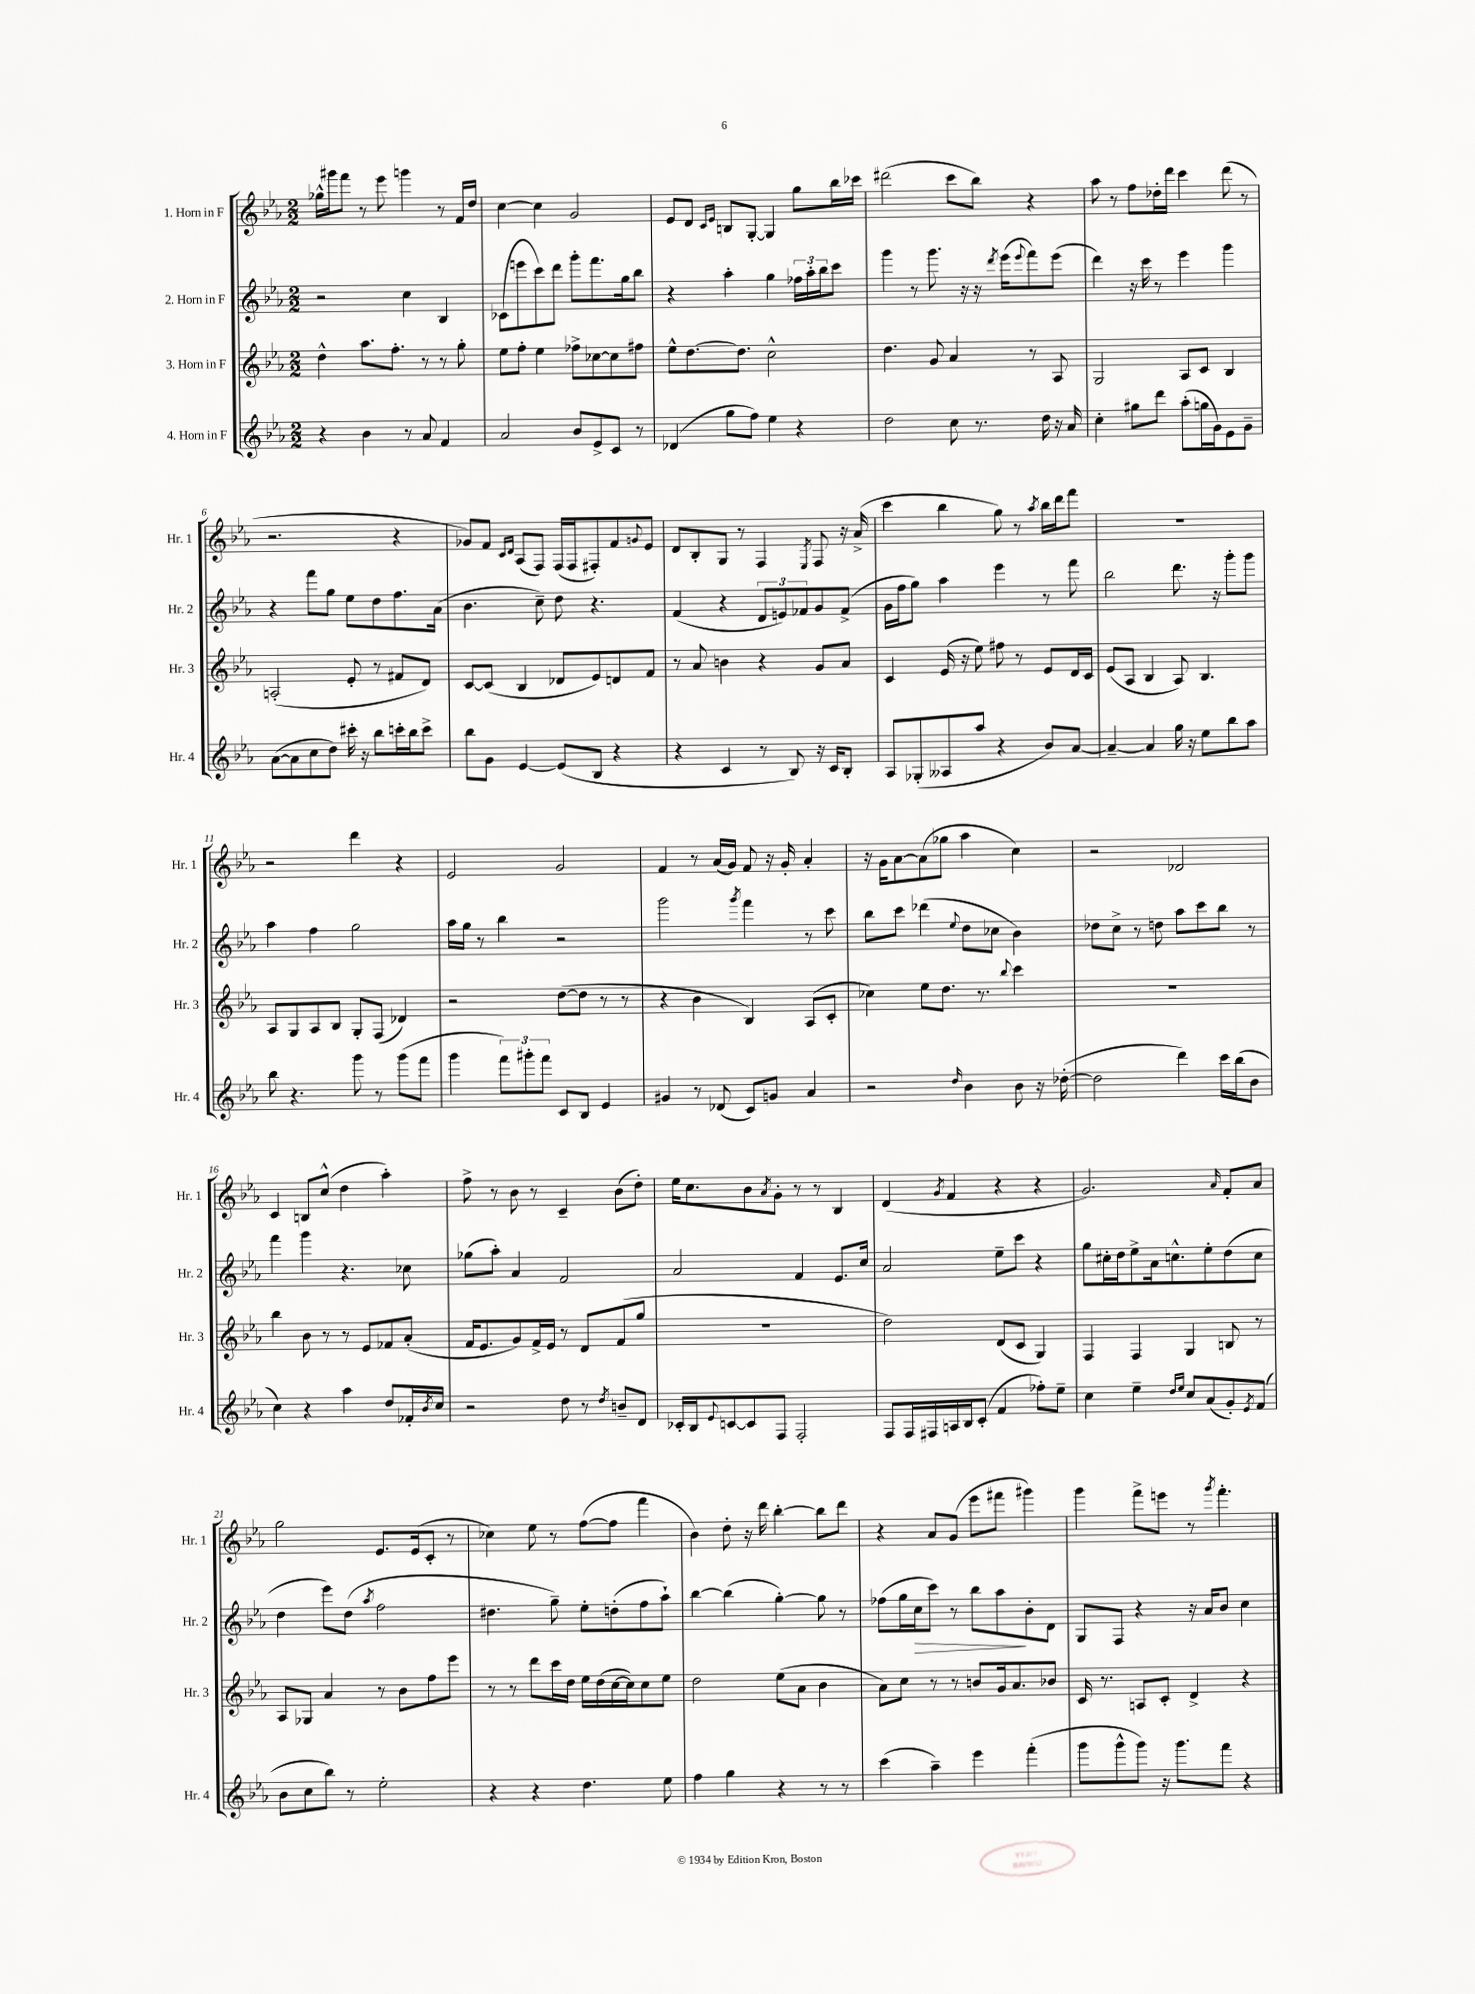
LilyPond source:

<<
\new StaffGroup <<
\new Staff = "s0" \with { instrumentName = "1. Horn in F" shortInstrumentName = "Hr. 1" } {
    \clef treble \key ees \major \numericTimeSignature \time 2/2
    ges''16-^ gis'''16 f'''8 r8 ees'''8 g'''4 r8 f'16 d''16 |
    c''4~ c''4 g'2 |
    ees'8 d'8 \grace { c'16 ees'16 } b8 g8~-. g4 g''8 bes''16 ces'''16 |
    dis'''2( c'''8 bes''8) r4 |
    aes''8 r8 f''8 des''16-. d'''16 c'''4 d'''8( r8 |
    r2. r4 |
    ges'8) f'8 \grace { c'16 d'16 } aes8( f8) f16( f16 fis8-.) f'8 \appoggiatura { g'8 } ees'8 |
    d'8 bes8-. g8 r8 f4 \acciaccatura { ees8 } f8 r16 aes'16->( |
    c'''4 bes''4 g''8) r8 \acciaccatura { aes''8 } bes''16 d'''16 f'''8 |
    R1 |
    r2 d'''4 r4 |
    ees'2 g'2 |
    f'4 r8 aes'16( g'16) f'8 r16 g'16-. aes'4-. |
    r16 g'16 aes'8~ aes'8( ges''8 aes''4 c''4) |
    r2 des'2 |
    c'4 b8 c''8-^( d''4 aes''4-.) |
    f''8-> r8 bes'8 r8 c'4-- bes'8( d''8-.) |
    ees''16 c''8. bes'8 \acciaccatura { aes'8 } g'8-. r8 r8 bes4 |
    d'4( \acciaccatura { g'8 } f'4 r4 r4 |
    g'2.) \grace { aes'16 } f'8-. aes'8 |
    g''2 ees'8. ees'16( c'8-. r8 |
    ces''4) ees''8 r8 f''8~( f''8 f'''4 |
    bes'4) d''8-. r16 d'''16 bes''4~-. bes''8 d'''8 |
    r4 aes'8 g'8( ees'''8 fis'''8 gis'''4) |
    g'''4 f'''8-> e'''8 r8 \acciaccatura { g'''8 } f'''4.-. \bar "|." |
}
\new Staff = "s1" \with { instrumentName = "2. Horn in F" shortInstrumentName = "Hr. 2" } {
    \clef treble \key ees \major \numericTimeSignature \time 2/2
    r2 c''4 bes4 |
    ces'8( e'''8 c'''8) d'''8 g'''8-. f'''8. g''16 bes''8 |
    r4 aes''4-. g''4 \tuplet 3/2 { fes''16 aes''16-. bes''16 } c'''8 |
    g'''4 r8 g'''8. r16 r16 \acciaccatura { d'''8 } ees'''16( \appoggiatura { ees'''8 } f'''8) ees'''8( |
    d'''4) r16 c'''16 r8 ees'''4 g'''4 |
    r4 f'''8 g''8 ees''8 d''8 f''8. aes'16( |
    bes'4. c''8--) d''8 r4. |
    f'4( r4 \tuplet 3/2 { d'8 e'8) fes'8 } g'8 fes'8->( |
    g'16 f''16 g''8) aes''4 ees'''4 r8 f'''8 |
    bes''2 d'''8. r16 g'''8-. g'''8 |
    aes''4 f''4 g''2 |
    aes''16 g''16 r8 bes''4 r2 |
    g'''2 \acciaccatura { g'''8 } f'''4 r8 c'''8 |
    bes''8 c'''8 des'''4( \appoggiatura { ees''8 } d''8 ces''8 bes'4) |
    des''8 c''8-> r8 d''8 aes''8 c'''8 bes''8 r8 |
    f'''4 g'''4 r4. ces''8 |
    ges''8( aes''8-.) aes'4 f'2 |
    aes'2 f'4 ees'8. c''16 |
    aes'2 ees''8-- c'''8 r4 |
    g''8 cis''16-. d''16 ees''8-> aes'16 c''8.-^ ees''8-. d''8( c''8 |
    d''4 ees'''8) d''8( \acciaccatura { aes''8 } f''2 |
    dis''4. g''8--) ees''8-. d''8-.( f''8 aes''8-!) |
    bes''4~ bes''4( g''4~-.) g''8 r8 |
    fes''8( g''16 c''16\> c'''8) r8 bes''8 aes''8\! bes'8-. d'8 |
    g8 f8 r4 r16 aes'16 bes'8 c''4 \bar "|." |
}
\new Staff = "s2" \with { instrumentName = "3. Horn in F" shortInstrumentName = "Hr. 3" } {
    \clef treble \key ees \major \numericTimeSignature \time 2/2
    d''4-^ aes''8. f''8.-. r8 r8 g''8-. |
    ees''8 f''8-. ees''4 fes''8-> ces''8~ ces''8 fis''8 |
    ees''8-^ d''8.~ d''8. c''2-^ |
    d''4. g'8 aes'4 r8 aes8 |
    g2 aes8 c'8 bes4 |
    a2-.( ees'8-. r8 fis'8 d'8) |
    c'8~ c'8( bes4 des'8 ees'8) d'8 f'8 |
    r8 aes'8 b'4 r4 g'8 aes'8 |
    c'4 ees'16( r16 ees''8) fis''8 r8 ees'8 d'16 c'16 |
    ees'8( aes8 bes4 aes8) bes4. |
    aes8 g8 aes8 bes8 g8-. f8( des'4) |
    r2 d''8~( d''8 r8 r8 |
    r4 bes'4 bes4) aes8( c'8-. |
    ces''4) ees''8 d''8. r8. \appoggiatura { bes''8 } c'''4 |
    R1 |
    bes''4 bes'8 r8 r8 ees'8 fes'8 aes'8-.( |
    f'16 ees'8. g'8) f'16-> ees'16 r8 d'8 f'8( g''8 |
    R1 |
    d''2) d'8( c'8 g4) |
    f4 f4 g4 b8 r8 |
    aes8 ges8 aes'4 r8 bes'8 f''8 ees'''8 |
    r8 r8 d'''8 c'''16 d''16 ees''16 d''16( c''16~ c''16) c''8 ees''8 |
    d''2 ees''8( aes'8 bes'4 |
    aes'8) c''8 r8 r8 b'8 g'16 aes'8. bes'8 |
    c'16 r8. a8 c'8-. d'4-> r4 \bar "|." |
}
\new Staff = "s3" \with { instrumentName = "4. Horn in F" shortInstrumentName = "Hr. 4" } {
    \clef treble \key ees \major \numericTimeSignature \time 2/2
    r4 bes'4 r8 aes'8 f'4 |
    aes'2 bes'8 ees'8-> c'8 r8 |
    des'4( g''8 f''8) ees''4 r4 |
    d''2 c''8 r8. d''16 r16 aes'16 |
    c''4-. gis''8 d'''8 aes''8-.( g''16 g'16) ees'8 g'8-- |
    aes'8~( aes'8 c''8 d''8) cis'''16-. r16 bes''8 c'''16-. bes''16 c'''8-> |
    bes''8 g'8 ees'4~ ees'8( bes8 r4 |
    r4 c'4 r8 bes8) r16 c'16 bes8-. |
    aes8 ges8-.( aeses8 aes''8 r4 bes'8) aes'8~ |
    aes'4~-- aes'4 g''16 r16 ees''8 bes''8 aes''8 |
    bes''8 r4. g'''8 r8 g'''8( f'''8 |
    g'''4 \tuplet 3/2 { f'''8) gis'''8-. f'''8 } c'8 bes8 ees'4 |
    gis'4 r8 des'8( c'8) g'8 aes'4 |
    r2 \grace { d''16 } bes'4 bes'8 r16 des''16~-.( |
    des''2 d'''4) c'''16 bes''16( bes'8 |
    c''4) r4 aes''4 d''8 fes'16-. \acciaccatura { bes'8 } c''16 |
    r2 d''8 r8 \acciaccatura { d''8 } b'8-- d'8 |
    ces'16-. bes16 \appoggiatura { ees'8 } c'8~ c'8 f8 f2-. |
    f8 f16 fis16 a16 bes16 c'8-.( f'4 fes''8-.) ees''8-- |
    c''4 ees''4-- \grace { d''16 ees''16 } c''8 aes'8( g'8-.) \acciaccatura { ees'8 } f'8( |
    bes'8 c''8 bes''8) r8 ees''2-. |
    r4 r4 d''4. ees''8 |
    f''4 g''4 r4 r8 r8 |
    c'''4( aes''4--) ees'''4 f'''4-.( |
    g'''8 g'''8-^ g'''8) r16 g'''8. f'''8 r4 \bar "|." |
}
>>
>>
